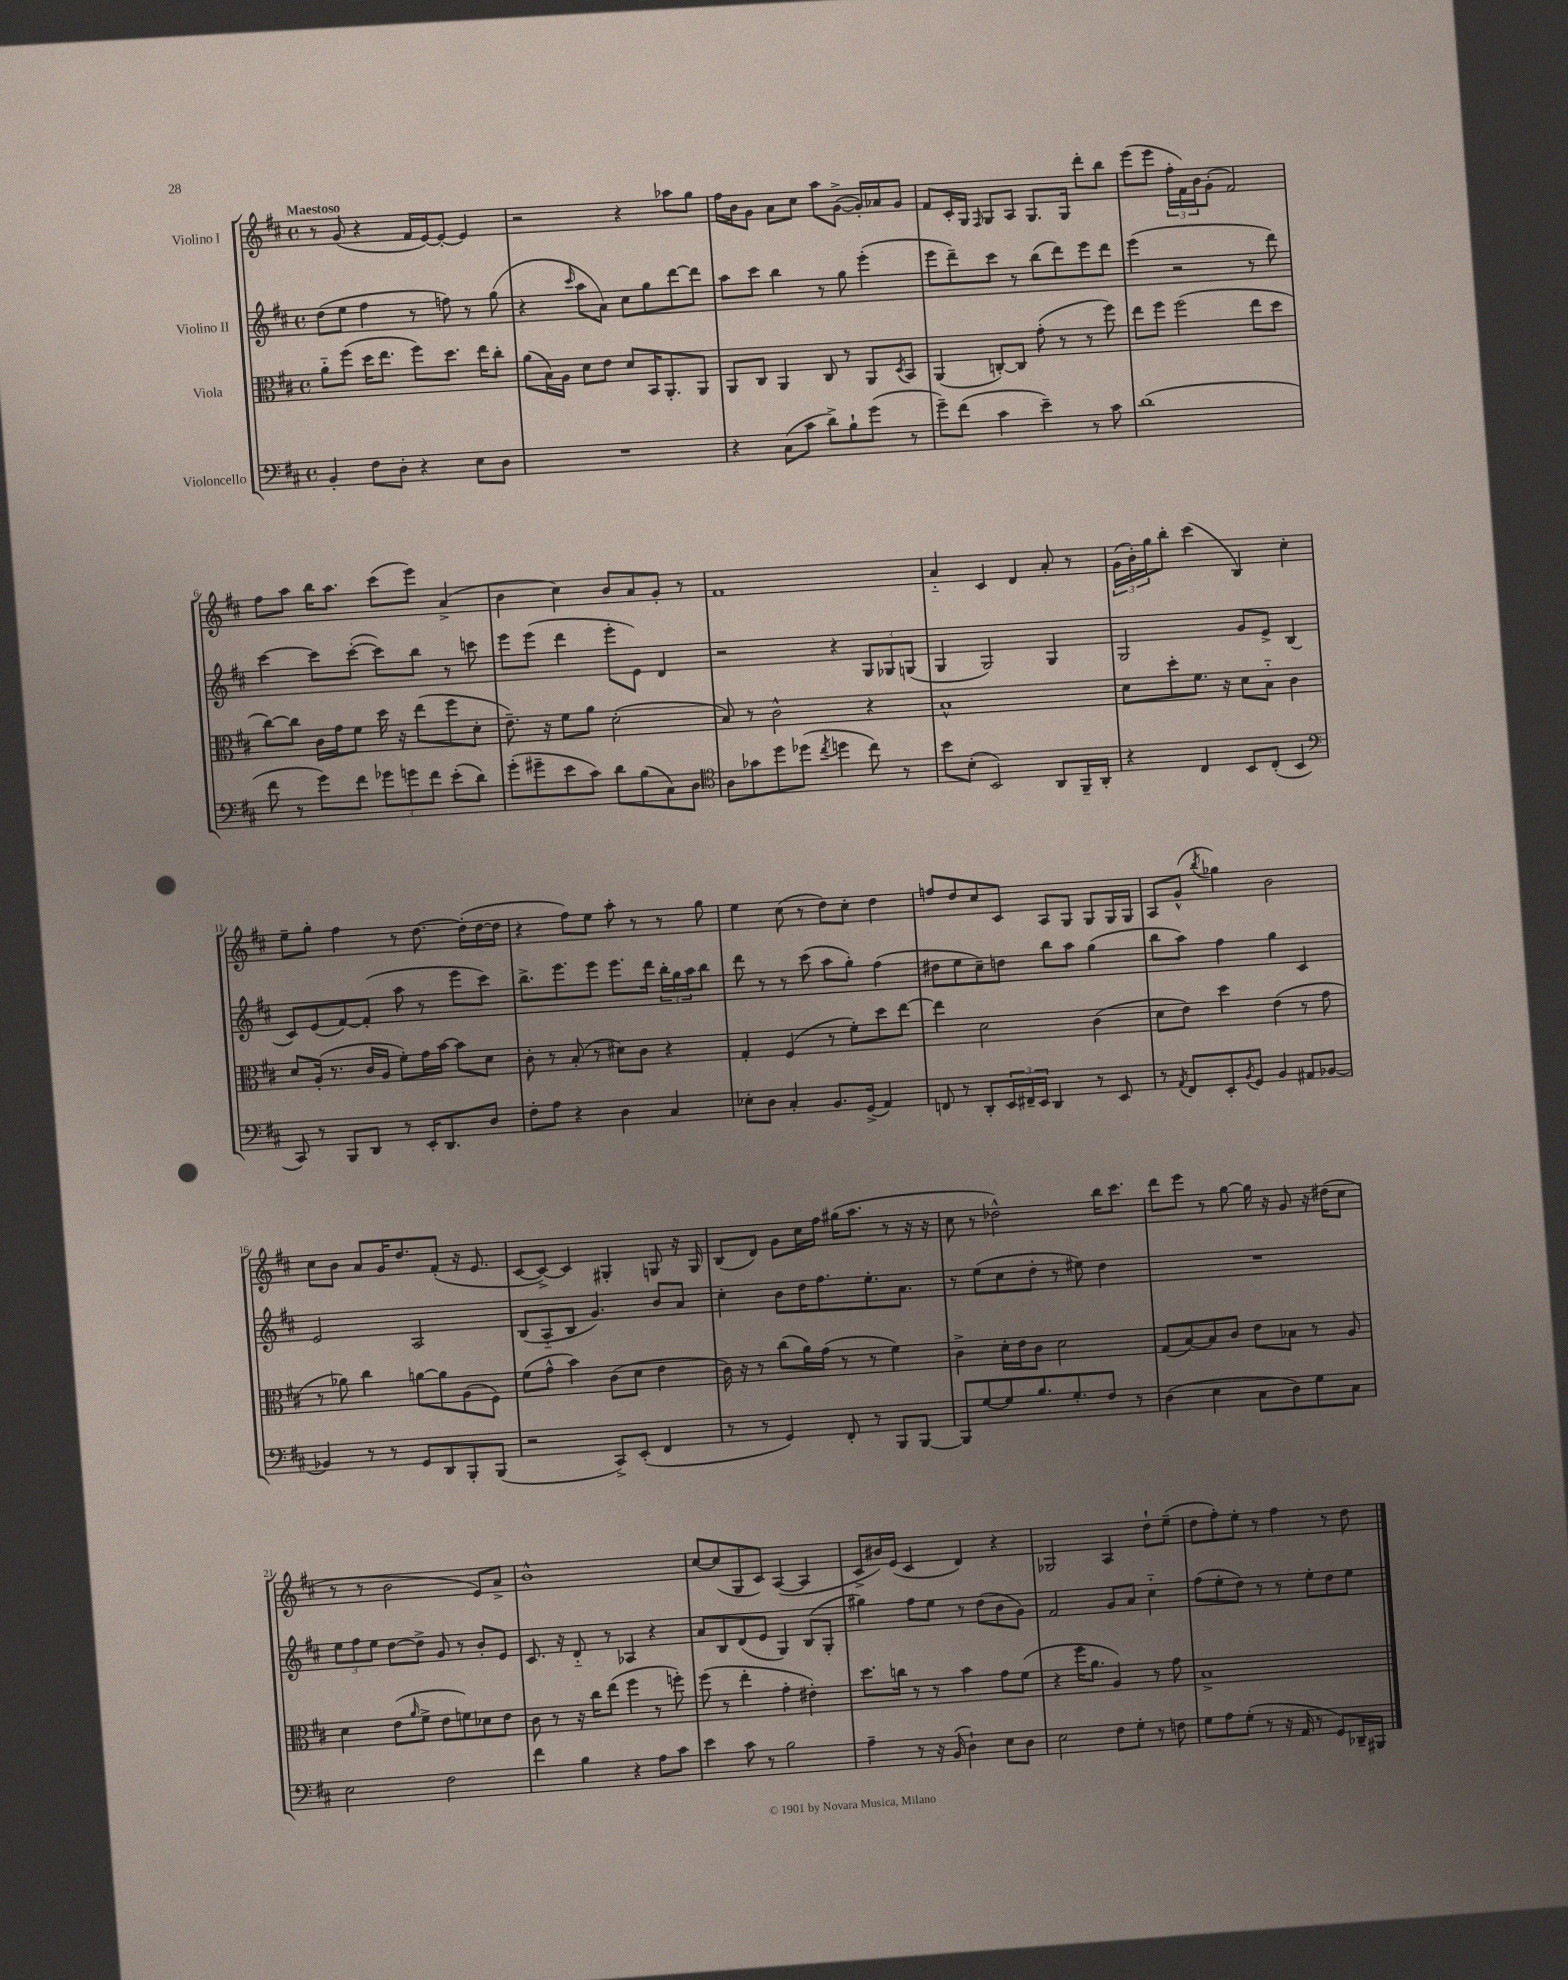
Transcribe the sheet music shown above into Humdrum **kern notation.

**kern	**kern	**kern	**kern
*staff4	*staff3	*staff2	*staff1
*clefF4	*clefC3	*clefG2	*clefG2
*k[f#c#]	*k[f#c#]	*k[f#c#]	*k[f#c#]
*M4/4	*M4/4	*M4/4	*M4/4
*met(c)	*met(c)	*met(c)	*met(c)
4BB'	8a'~	(8dd	8r
.	(8ff#	8ee	(8g
8F#	16dd	4ff#	4r
.	8.ee	.	.
8D'	.	.	.
4r	8ff#)	8r	16f#
.	.	.	[16e)
.	8.dd	8ff)	8e'_
8E	.	8r	4e]
.	16ee	.	.
8D	8cc#'	(8gg	.
=	=	=	=
1r	(8a	4r	2r
.	16B)	.	.
.	16A	.	.
.	.	16qqccc#	.
.	8d	8aa	.
.	8e	8a)	.
.	8d	8cc#	4r
.	16BB	8gg	.
.	8.AA'	.	.
.	.	[8ddd	8aa-
.	8AA	8ddd]	8gg
=	=	=	=
4r	8AA	8aa	16ff#
.	.	.	16b
.	8C#	8ccc#	8g
(8C#	4AA	4bb	8a
8c#	.	.	8cc#
8d^)	8C#	8r	8aa
8B`	8r	8gg	([8g^
(8g	8AA	(4eee'	16g'])
.	.	.	16a-
.	8qD	.	.
8r	8BB	.	8g
=	=	=	=
8g~)	(4AA	8eee	8f#
(8f#	.	8ddd~)	16c#'
.	.	.	16G
.	.	.	16qqF#
4c#	[8C')	8ccc#	8G
.	8C]	8r	8A
4e~)	(8g'	(8bb	8.G
.	8r	8ddd)	.
.	.	.	16G
8r	8r	8eee	8ddd'
8c#	8ff#)	8ddd	8bb
=	=	=	=
(1d	8ee	(4eee	(8eee
.	8ff#	.	8eee
.	(2ff#	2r	24ff#'
.	.	.	24f#)
.	.	.	24b
.	.	.	(8g'
.	.	.	2f#)
.	8ee	8r	.
.	8dd	8ddd)	.
=	=	=	=
8f#	[8cc#)	[4ccc#	8ff#
8r	8cc#]	.	8aa
8g)	16c#	8ccc#]	16bb
.	16g	.	8.aa
8f#	8f#	([8ccc#'	.
12g-	16dd	8ccc#])	(8ccc#
.	16r	.	.
12g	.	.	.
.	(8ee	8bb	8eee)
12f#	.	.	.
(8e'	8ff#	8r	(4a^
8d)	8d'	8ccc	.
=	=	=	=
(8g'	8.e~)	8eee	4b
8g#~	.	(8eee	.
.	16r	.	.
8e	8f#	4ddd	4cc#)
8c#)	8a	.	.
8d	(2d'	8eee'	8b
(8B	.	8e)	8a
8C#)	.	4d	8g'
8D	.	.	8r
=	=	=	=
*clefC4	*	*	*
8A	8B)	2r	1f#
8g-	8r	.	.
8dd	2c#^^	.	.
(8dd-	.	.	.
8qcc#	.	.	.
4dd	.	4r	.
8cc#)	4r	12G	.
.	.	12G-	.
8r	.	.	.
.	.	(12G	.
=	=	=	=
8b	1B^^	4G	4a'~
(8B'	.	.	.
2BB)	.	2G)	4c#
.	.	.	4d
8AA	.	4G	8a'
16FF#~	.	.	8r
16AA'	.	.	.
=	=	=	=
4r	8d	2G	(24g
.	.	.	24b')
.	.	.	24gg
.	8dd'	.	8bb'
4C#	8.f#	.	(4ccc#
.	16r	.	.
8BB	8d	8g	4B)
(8C#'	8B'~	8e^	.
4BB	4c#	(4B	4cc#'
=	=	=	=
*clefF4	*	*	*
8CC#)	8d	8c#)	8ee~
8r	(16A'	(8e	8gg'
.	8.r	.	.
8BBB	.	[8f#)	4ff#
8DD	16c#	(8f#']	.
.	16A	.	.
8r	8f#')	8aa	8r
16EE'	16g	8r	[8.dd
8.DD	[16b	.	.
.	8b]	8eee	.
.	.	.	(16dd']
8D	8d	8ccc#)	[16dd
.	.	.	16dd]
=	=	=	=
8F#'	8c#'	8.bb^	4r
8A	8r	.	.
.	.	8.eee	.
4r	(8B'	.	8ff#)
.	8r	8eee	8ee
4D	8d#)	8.eee	8aa'
.	8c#	.	8r
.	.	16ddd	.
4C#	4r	24bb'	8r
.	.	24gg	.
.	.	24aa	.
.	.	8bb	8gg
=	=	=	=
8E-'	4G'	8ddd	4ee
8D	.	8r	.
4C#'	(4F#	8r	(8cc#
.	.	(8ccc#	8r
8.BB	8r	8aa	8dd)
.	8f#')	8gg')	8cc#'
(16GG^	.	.	.
4AA)	8dd	(4ff#	4dd
.	[8ee	.	.
=	=	=	=
8FF	4ee]	8dd#	8ff
8r	.	8ee	8dd
8DD'	2d	8cc#~)	8cc#
24EE	.	8dd	8c#
24FF#~	.	.	.
24EE	.	.	.
4DD	.	8bb	8A
.	.	8aa	8G
8r	(4c#	(4gg	8G
8EE	.	.	16G
.	.	.	16G
=	=	=	=
8r	8d	8bb	8A
8qAA	.	.	.
8FF#	8e)	8aa)	(8g^^
.	.	.	8qbb
8EE'	4dd	4ff#	4gg-)
8qBB	.	.	.
8GG	.	.	.
4BB	(4e	4gg	2b
8AA#	8r	4c#	.
[8BB-	8g	.	.
=	=	=	=
4BB-]	8r	2e	8cc#
.	8a-)	.	8b
8r	4cc#	.	8a
8r	.	.	16g
.	.	.	8.dd
8GG	[8a	2A	.
8DD	8a]	.	(8f#'
8BBB'	(8A	.	16r
.	.	.	8.e
(8BBB	8F#)	.	.
=	=	=	=
2r	(8f#	(8B	[8c#
.	8g^^	8A'~	8c#^_)
.	4b)	8B	4c#]
.	.	4.g)	.
8CC#^)	(8c#	.	4G#'
(8EE'	8d	.	.
4FF#	4e	8b	8G
.	.	8a	16r
.	.	.	16G
=	=	=	=
8r	16c#)	4cc#'	(8B
.	16r	.	.
8r	8r	.	8d)
4GG)	(8cc#	8b	8g
.	16a)	16dd	16cc#
.	(16g	8.ff#	16ff#
8FF#'	8r	.	(16gg#
.	.	.	8.aa
8r	8r	8.ee'	.
8BBB	4f#)	.	8r
.	.	8.a	.
[8BBB	.	.	16r
.	.	.	16r
=	=	=	=
8BBB]	4c#^	8r	8cc#
[8G	.	(8ee	8r
8G]	16d'	8cc#	2dd-^^)
.	16e	.	.
8.B	8c#	8dd'	.
.	2d	8r	.
8.G'	.	.	.
.	.	8ee#)	.
8F#	.	4dd	16bb
.	.	.	8.ccc#
8r	.	.	.
=	=	=	=
(4D	(8G	1r	8ddd
.	[8B)	.	8eee
4E	8B]	.	8r
.	8c#	.	[8gg
8C#	8e	.	16gg]
.	.	.	16r
8D)	8B-	.	8g
8G	8r	.	16r
.	.	.	(16dd#
8C#	8A	.	8cc#
=	=	=	=
2E	4d	12ee	8r
.	.	12ff#	.
.	.	.	8r
.	.	12ee	.
.	(8e	[8dd	2b
.	16qqa	.	.
.	8f#^	8dd^]	.
2F#	8e	8g	.
.	8f)	8r	.
.	8d-	8b'	8e)
.	8e	8e	8a^
=	=	=	=
4f#	8c#	8.c#	1b^^
.	8r	.	.
.	.	16r	.
4B	16r	8d'~	.
.	16cc#	.	.
.	(8ee	8r	.
4r	4ff#	4A-	.
8A	8r	4r	.
8c#	8ff')	.	.
=	=	=	=
4e	(8ff#	8a	[8cc#
.	8r	8B	(8cc#]
8c#	4ee'	(8d	8G
8r	.	8e	8c#)
2B	4g'	4G)	([4A
.	4e#')	(8B	4A]
.	.	8G'	.
=	=	=	=
4A~	8.dd	4gg#)	8c#^
.	.	.	16b#)
.	16cc	.	(16e
8r	8r	8ff#	4c#
16r	8r	8ee	.
(16BB	.	.	.
4D`)	4b	8r	4d)
.	.	(8dd	.
8E	8g	8b	4r
8D	(8f#	8g)	.
=	=	=	=
2E	4r	2f#	2G-
.	16ff#	.	.
.	8.a	.	.
8F#	4A)	8g	4A
8G'	.	8a	.
8r	8r	4cc#'~	8dd`
8F	8g	.	(8ee~
=	=	=	=
8G	1B^	(8ff#	8dd
8A	.	8ee'	8ff#')
(8G'	.	8dd)	8ee'
8r	.	8r	8r
16r	.	8r	4ff#
16AA	.	.	.
8r	.	8ee'	.
8GG)	.	8dd	8r
16DD-~	.	8ee	8dd
16BBB#	.	.	.
==	==	==	==
*-	*-	*-	*-
